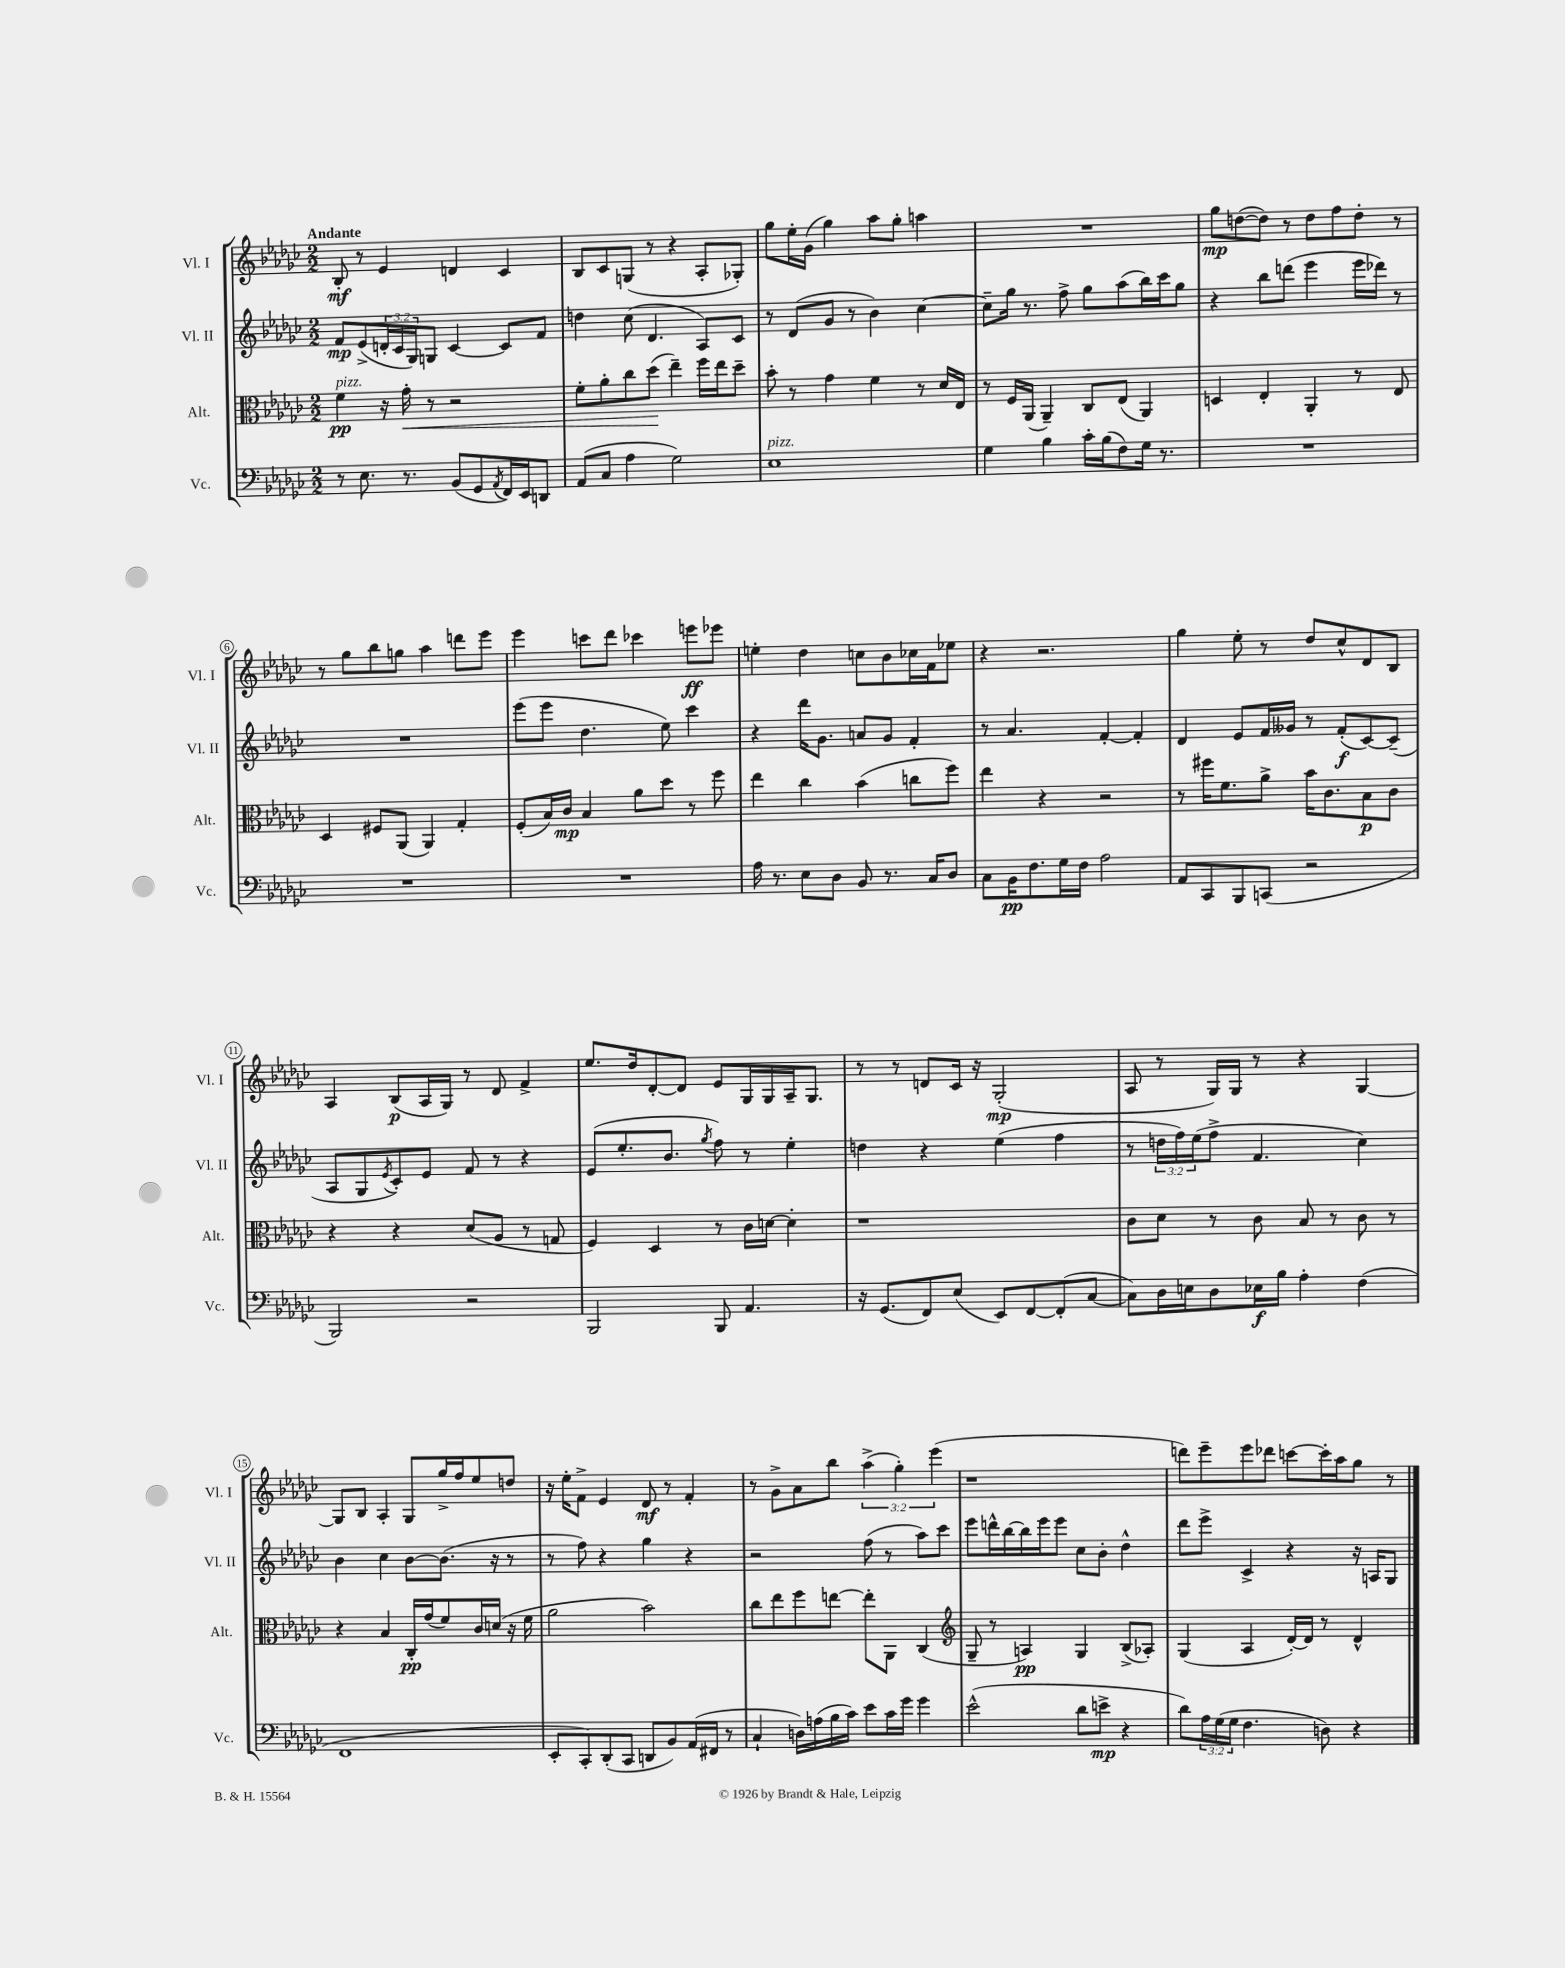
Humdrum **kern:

**kern	**kern	**kern	**kern
*staff4	*staff3	*staff2	*staff1
*clefF4	*clefC3	*clefG2	*clefG2
*k[b-e-a-d-g-c-]	*k[b-e-a-d-g-c-]	*k[b-e-a-d-g-c-]	*k[b-e-a-d-g-c-]
*M2/2	*M2/2	*M2/2	*M2/2
8r	4f	8f	8B-'
8.E-	.	(8e-^	8r
.	16r	24d'	4e-
.	.	24c-	.
8.r	16g-'	.	.
.	.	24G-)	.
.	8r	8G	.
(8BB-	2r	[4c-	4d
8GG-	.	.	.
8qAA-	.	.	.
16FF)	.	8c-]	4c-
16EE-	.	.	.
8DD	.	8f	.
=	=	=	=
(8AA-	8f'	4dd	8B-
8C-	8a-'	.	8c-
4A-	8cc-	(8cc-	(8G
.	(8dd-	4.d-	8r
2G-)	4ee-~)	.	4r
.	16ff	8A-)	8A-'
.	16ee-	.	.
.	8dd-~	8c-	8G-')
=	=	=	=
1E-	8b-'	8r	8gg-
.	8r	(8d-	16ee-'
.	.	.	(16g-
.	4g-	8g-	4gg-)
.	.	8r	.
.	4f	4b-)	8aa-
.	.	.	8gg-'
.	8r	[4cc-	4aa
.	16d-	.	.
.	16E-	.	.
=	=	=	=
4G-	8r	8cc-~]	1r
.	16F	16gg-	.
.	(16AA-	8.r	.
4B-	4AA-~)	.	.
.	.	8ff^	.
16c-'	8C-	8gg-	.
(16B-	.	.	.
8F)	(8E-	(8aa-	.
16G-	4AA-)	16bb-)	.
8.r	.	16ccc-	.
.	.	8gg-	.
=	=	=	=
1r	4D	4r	8gg-
.	.	.	([8dd
.	4E-'	8bb-	8dd])
.	.	(8ddd	8r
.	4AA-'	4eee-	8dd
.	.	.	8ff
.	8r	16eee-	8dd'
.	.	16ddd-)	.
.	8E-	8r	8r
=	=	=	=
1r	4D-	1r	8r
.	.	.	8gg-
.	8F#	.	8bb-
.	(8AA-	.	8gg
.	4AA-)	.	4aa-
.	4G-'	.	8ddd
.	.	.	8eee-
=	=	=	=
1r	(8F'	(8eee-	4eee-
.	16B-)	8eee-	.
.	16c-	.	.
.	4B-	4.dd-	8ccc
.	.	.	8ddd-
.	8a-	.	4ccc-
.	8dd-	8ee-)	.
.	8r	4ccc-	8eee
.	8ff	.	8eee-
=	=	=	=
16A-	4ee-	4r	4ee'
8.r	.	.	.
8E-	4cc-	16ddd-	4dd-
.	.	8.g-	.
8D-	.	.	.
8BB-	(4b-	8a	8cc
8.r	.	8g-	8b-
.	8cc	4f'	16cc-
16C-	.	.	16f
8D-	8ff)	.	8ee-
=	=	=	=
8C-	4ee-	8r	4r
16BB-	.	4.a-	.
8.F	.	.	.
.	4r	.	2.r
16G-	.	.	.
16F	.	.	.
2A-	2r	[4f'	.
.	.	4f']	.
=	=	=	=
8AA-	8r	4d-	4gg-
8CC-	16ff#	.	.
.	8.f	.	.
8BBB-	.	8e-	8ee-'
(8CC	8a-^	16f	8r
.	.	16g--	.
2r	16b-	8r	8dd-
.	8.c-	.	.
.	.	(8f'	8cc-^^
.	8B-	[8c-)	8d-
.	8c-	(8c-~]	8B-
=	=	=	=
2BBB-)	4r	8A-	4A-
.	.	8G-	.
.	.	8qe-	.
.	4r	8c-')	(8B-
.	.	8e-	16A-
.	.	.	16G-)
2r	(8d-	8f	8r
.	8A-	8r	8d-
.	8r	4r	4f^
.	8G	.	.
=	=	=	=
2BBB-	4F)	(8e-	8.ee-
.	.	8.ee-'	.
.	.	.	16dd-
.	4D-	.	[8d-'
.	.	8.b-	.
.	.	.	8d-]
.	.	8qgg-	.
8BBB-	8r	8ff)	8e-
4.AA-	16c-	8r	16G-
.	[16d	.	16G-
.	4d']	4ee-'	16A-~
.	.	.	8.G-
=	=	=	=
16r	1r	4dd	8r
(8.GG-	.	.	.
.	.	.	8r
8FF)	.	4r	8d
(8E-	.	.	16c-
.	.	.	16r
8EE-)	.	(4ee-	(2G-'
[8FF	.	.	.
(8FF']	.	4ff	.
[8C-	.	.	.
=	=	=	=
8C-])	8c-	8r	8A-
16D-	8d-	24dd	8r
.	.	24ff)	.
16E	.	.	.
.	.	(24ee-	.
8D-	8r	8ff^	16G-)
.	.	.	16G-
16E-	8c-	4.f	8r
16B-	.	.	.
4A-'	8B-	.	4r
.	8r	.	.
(4F	8c-	4cc-)	[4G-
.	8r	.	.
=	=	=	=
1FF	4r	4b-	8G-]
.	.	.	8B-
.	4B-	4cc-	4A-'
.	16C-'	[8b-	8G-
.	(16g-	.	.
.	8f)	(8.b-]	16gg-^
.	.	.	16ff
.	16c-	.	8ee-
.	(16d	16r	.
.	16r	8r	8dd
.	16f	.	.
=	=	=	=
8EE-'	2a-	8r	16r
.	.	.	16ee-'
8CC-')	.	8ff)	8f^
(8DD-'	.	4r	4e-
8CC-	.	.	.
8DD	2b-)	4gg-	8d-
8BB-)	.	.	8r
(16AA-	.	4r	4f'
16FF#	.	.	.
8r	.	.	.
=	=	=	=
4C-`	8cc-	2r	8r
.	8ee-	.	8g-^
16D)	8ff	.	8a-
(16A	.	.	.
16B-	[8ee	.	8bb-
16c-)	.	.	.
8e-	8ee']	(8ff	(6aa-^
16c-	8AA-	8r	.
.	.	.	6gg-')
16g-	.	.	.
4g-	(4C-	8aa-)	.
.	.	.	(6eee-
.	.	8ccc-	.
=	=	=	=
*	*clefG2	*	*
(2e-^^	8G-~	8eee-	1r
.	8r	16ddd^^	.
.	.	[16bb-	.
.	4A)	16bb-]	.
.	.	16eee-	.
.	.	8eee-	.
8d-	4G-	8cc-	.
8e^	.	8b-'	.
4r	(8B-^	4dd-^^	.
.	8A-')	.	.
=	=	=	=
8d-)	(4G-	8ddd-	8ddd)
24A-	.	8eee-^	8eee-~
(24G-	.	.	.
24G-	.	.	.
4.F	4A-	4c-^	8eee-
.	.	.	8ddd-
.	[16d-')	4r	[8ccc
.	16d-]	.	.
8D)	8r	.	16ccc']
.	.	.	16aa-
4r	4d-^^	16r	8gg-
.	.	16A	.
.	.	8G-	8r
==	==	==	==
*-	*-	*-	*-
